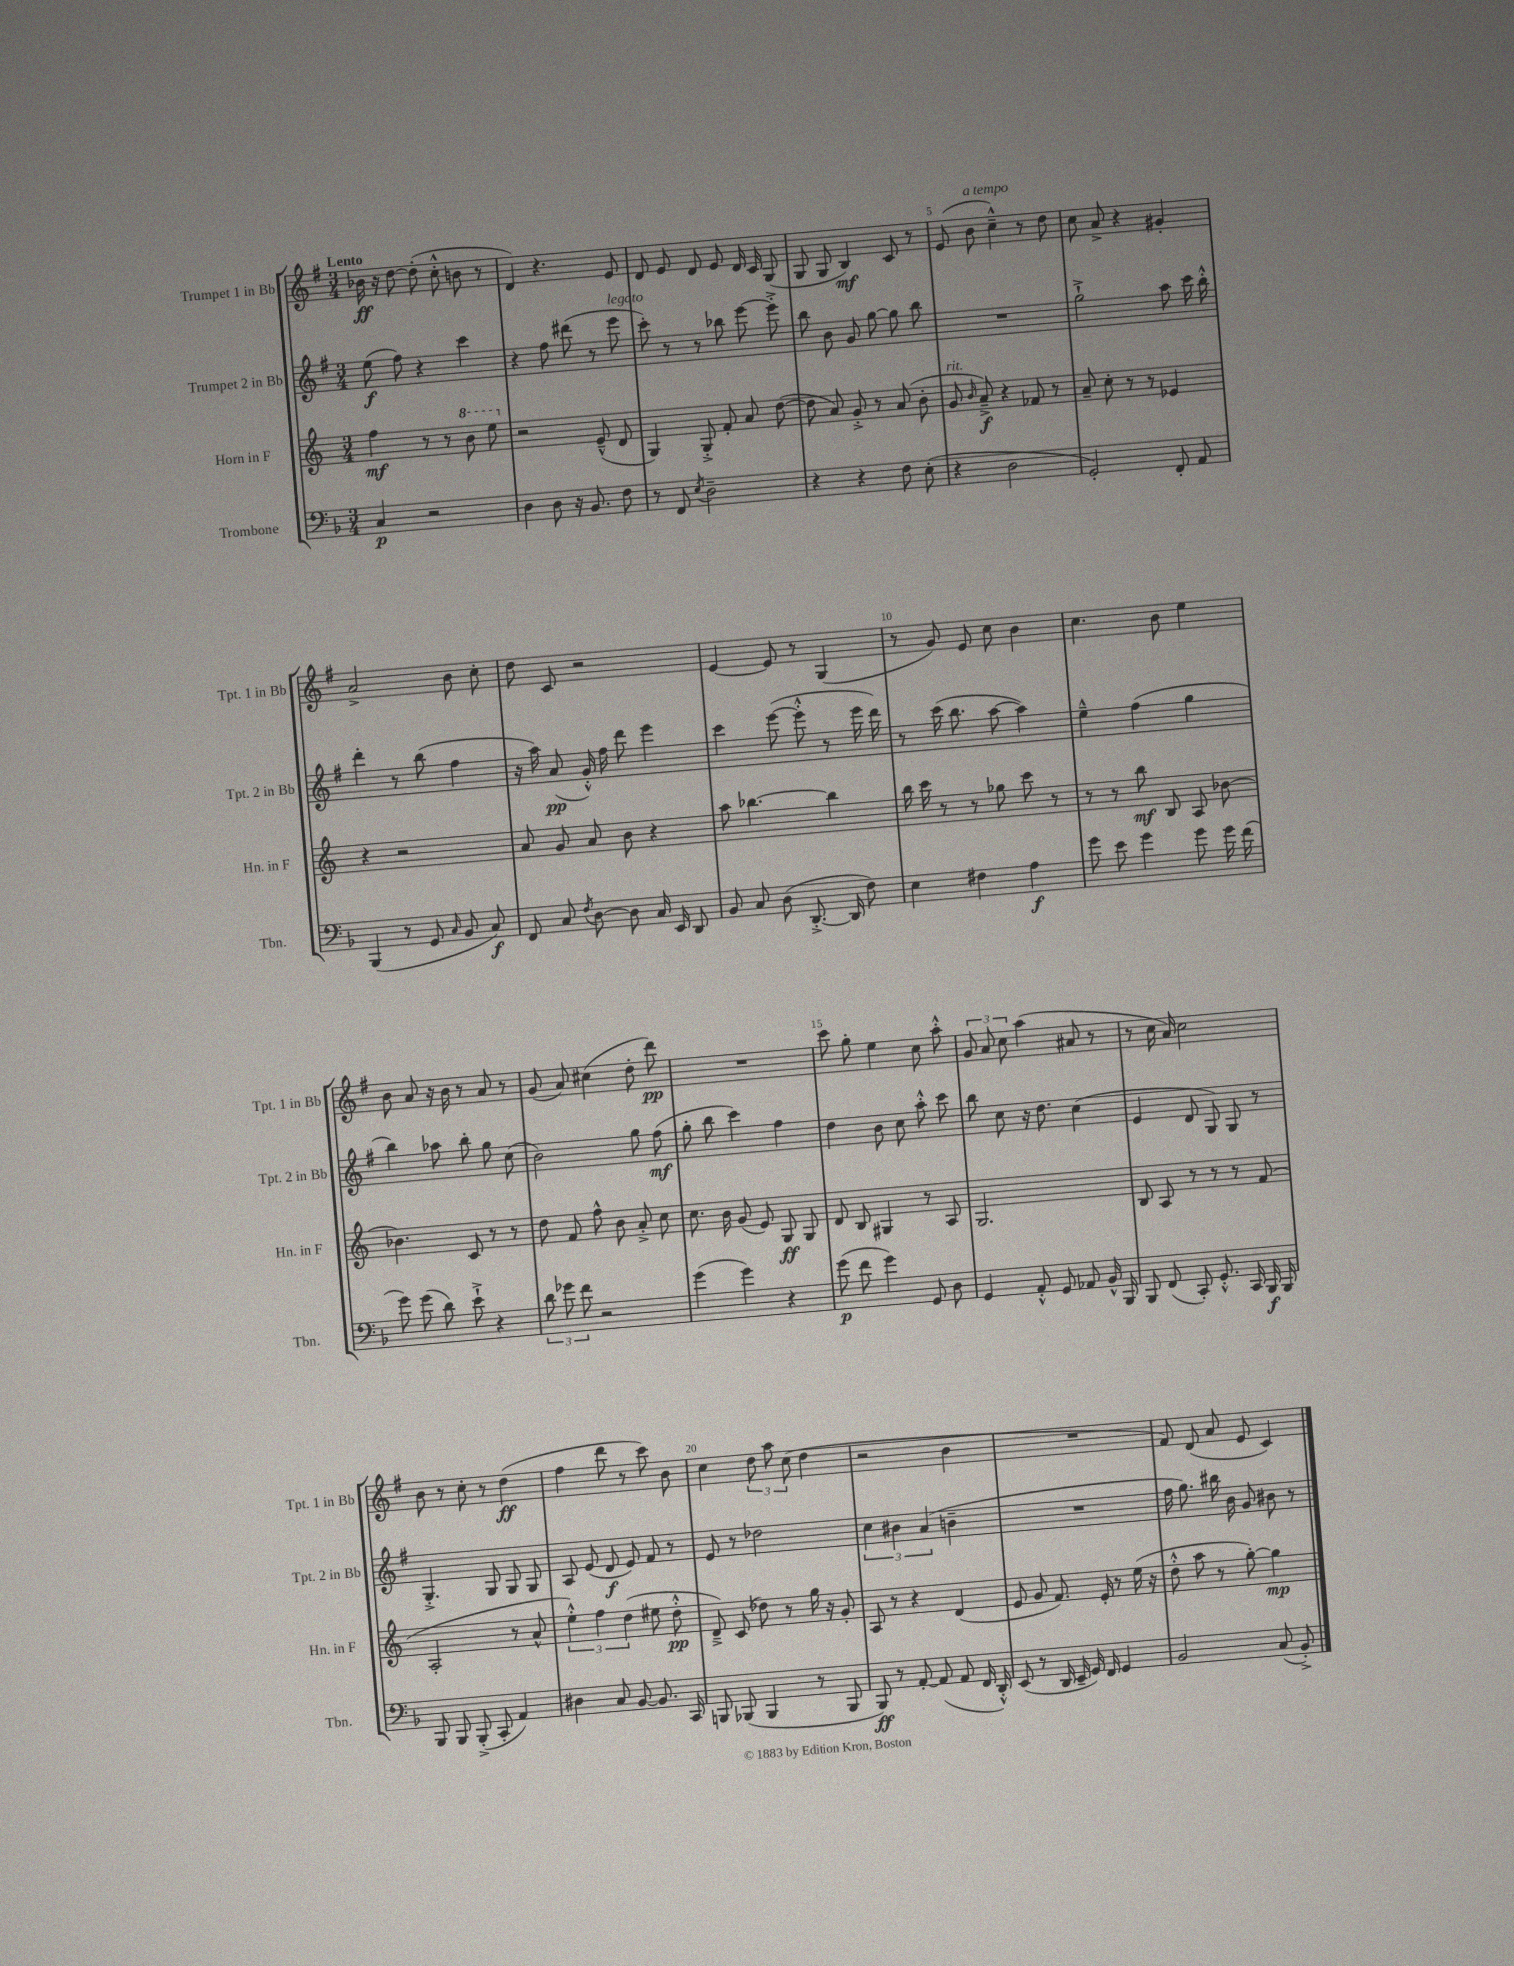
<<
\new StaffGroup <<
\new Staff = "s0" \with { instrumentName = "Trumpet 1 in Bb" shortInstrumentName = "Tpt. 1 in Bb" } {
    \clef treble \key g \major \numericTimeSignature \time 3/4 \tempo "Lento"
    \autoBeamOff bes'16\ff r16 d''8~ d''8-.( c''8-.-^ b'8 r8 |
    d'4) r4. e'8 |
    d'8 e'8 d'8 e'8 d'16 c'16 g8( |
    g8 g8 b4\mf) c'8 r8 |
    e'8( b'8^\markup { \italic "a tempo" } c''4---^) r8 d''8 |
    c''8 a'8-> r4 gis'4-. |
    a'2-> b'8 c''8-. |
    d''8 c'8 r2 |
    e'4~ e'8 r8 g4( |
    r8 g'8) e'8 c''8 b'4 |
    c''4. b'8 e''4 |
    b'8 a'8 r16 b'16 r8 a'8 r8 |
    g'8( a'8) cis''4( d''8-. d'''8\pp) |
    R2. |
    c'''8 g''8-. e''4 c''8 a''8-.-^ |
    \tuplet 3/2 { g'8 a'8 c''8 } a''4( ais'8 r8 |
    r8 c''16 a'16) c''2 |
    b'8 r8 c''8-. r8 d''4\ff( |
    fis''4 d'''8 r8 c'''8) b'8 |
    c''4 \tuplet 3/2 { d''8 a''8 c''8( } d''4 |
    r2 b'4 |
    R2. |
    fis'8) d'8( a'8 e'8 c'4) \bar "|." |
}
\new Staff = "s1" \with { instrumentName = "Trumpet 2 in Bb" shortInstrumentName = "Tpt. 2 in Bb" } {
    \clef treble \key g \major \numericTimeSignature \time 3/4
    \autoBeamOff e''8\f( fis''8) r4 c'''4 |
    r4 fis''8 dis'''8( r8 e'''8^\markup { \italic "legato" } |
    c'''8-.) r8 r8 bes''8 e'''8~ e'''8-.-> |
    b''8 b'8 g'8 g''8~ g''8 b''8 |
    R2. |
    g''2-!-> a''8 c'''16 b''16-.-^ |
    d'''4-. r8 b''8( fis''4 |
    r16 a''16) a'8\pp( g'16-.-^) fis''16 d'''8 e'''4 |
    c'''4 e'''8~( e'''8-.-^ r8 e'''16 d'''16) |
    r8 c'''16( b''8. a''8~ a''4) |
    e''4---^ fis''4( g''4 |
    b''4) aes''8 b''8-. g''8 c''8( |
    b'2) g''8 fis''8\mf( |
    g''8-. b''8 c'''4) fis''4 |
    d''4 b'8 c''8 a''8-.-^ c'''8 |
    b''8 c''8 r16 d''8. c''4( |
    e'4 d'8 g8) g8 r8 |
    g4.-.-> g8 g8 g8 |
    a8 e'8( d'8\f e'8) fis'8 r8 |
    e'8 r8 des''2 |
    \tuplet 3/2 { c''4 bis'4 a'4( } b'4-- |
    R2. |
    fis''16 g''8.) bis''16 b'16 g'8 bis'8 r8 \bar "|." |
}
\new Staff = "s2" \with { instrumentName = "Horn in F" shortInstrumentName = "Hn. in F" } {
    \clef treble \key c \major \numericTimeSignature \time 3/4
    \autoBeamOff f''4\mf r8 r8 \ottava #1 b''8 e'''8 \ottava #0 |
    r2 e'8---^( d'8 |
    g4) g8-.-> f'8-. a'8 d''8~( |
    d''8 a'8) g'8-.-> r8 a'8( b'8-. |
    g'8^\markup { \italic "rit." } \grace { b'16 } a'8--->\f) r4 fes'8 r8 |
    a'8-- c''8-. r8 r8 ees'4 |
    r4 r2 |
    a'8 g'8 a'8 b'8 r4 |
    a''8 bes''4.~ bes''4 |
    b''16 c'''16 r8 r8 ges''8 c'''8 r8 |
    r8 r8 b''8\mf b8 a8 bes'8~ |
    bes'4. c'8 r8 r8 |
    d''8 f'8 f''8-^ b'8 a'8-.-> c''8 |
    c''8. b'16 g'8( e'8) g8\ff g8 |
    d'8 b8 gis4 r8 a8 |
    g2. |
    b8 a8 r8 r8 r8 f'8( |
    a2-. r8 a'8-^ |
    \tuplet 3/2 { e''4-.-^) f''4 d''4( } eis''8 d''8-.-^\pp |
    d'8--->) c'8( des''8) r8 g''16 r16 g'8-. |
    a8 r8 r4 d'4( |
    e'8 g'8 f'8.) e'16-. r8 e''16( r16 |
    d''8-.-^ a''8 r8 g''8~-.) g''4\mp \bar "|." |
}
\new Staff = "s3" \with { instrumentName = "Trombone" shortInstrumentName = "Tbn." } {
    \clef bass \key f \major \numericTimeSignature \time 3/4
    \autoBeamOff c4\p r2 |
    d4 d8 r16 bes,8. f8 |
    r8 f,8 \acciaccatura { e8 } d2-- |
    r4 r4 f8 e8-.( |
    r4 d2 |
    g,2-.) f,8-. a,8 |
    bes,,4( r8 g,8 \grace { c16 } bes,8 c8\f) |
    f,8 c8 \acciaccatura { f8 } d8~ d8 c16 e,16 d,8 |
    bes,8 c8 d8( d,8.~-.-> d,16 f8) |
    e4 fis4 a4\f |
    g'8 e'8 g'4 g'8 g'16 f'16( |
    g'8) g'8( d'8) e'8-!-> r4 |
    \tuplet 3/2 { d'8 ges'8 f'8 } r2 |
    g'4( g'4) r4 |
    g'8\p( f'8 g'4) g,8 d8 |
    g,4 a,8-.-^ g,8 aes,8 bes,16-^ bes,,16 |
    bes,,8 f,8( c,8-.) g,8.-.-^ c,16 bes,,16\f bes,,16 |
    bes,,8 bes,,8 bes,,8-.->( c,8-. a,4) |
    dis4 c8 bes,8~ bes,8. c,16 |
    b,,8 bes,,8( bes,,4 r8 bes,,8 |
    bes,,8\ff) r8 a,8~-. a,8( a,8 f,16 d,16-.-^) |
    e,8( r8 d,16 e,16-- g,16) f,16 g,4 |
    bes,2 c8( bes,8-.->) \bar "|." |
}
>>
>>
\layout { \context { \Score \override BarNumber.break-visibility = ##(#f #t #t) barNumberVisibility = #(every-nth-bar-number-visible 5) } }
